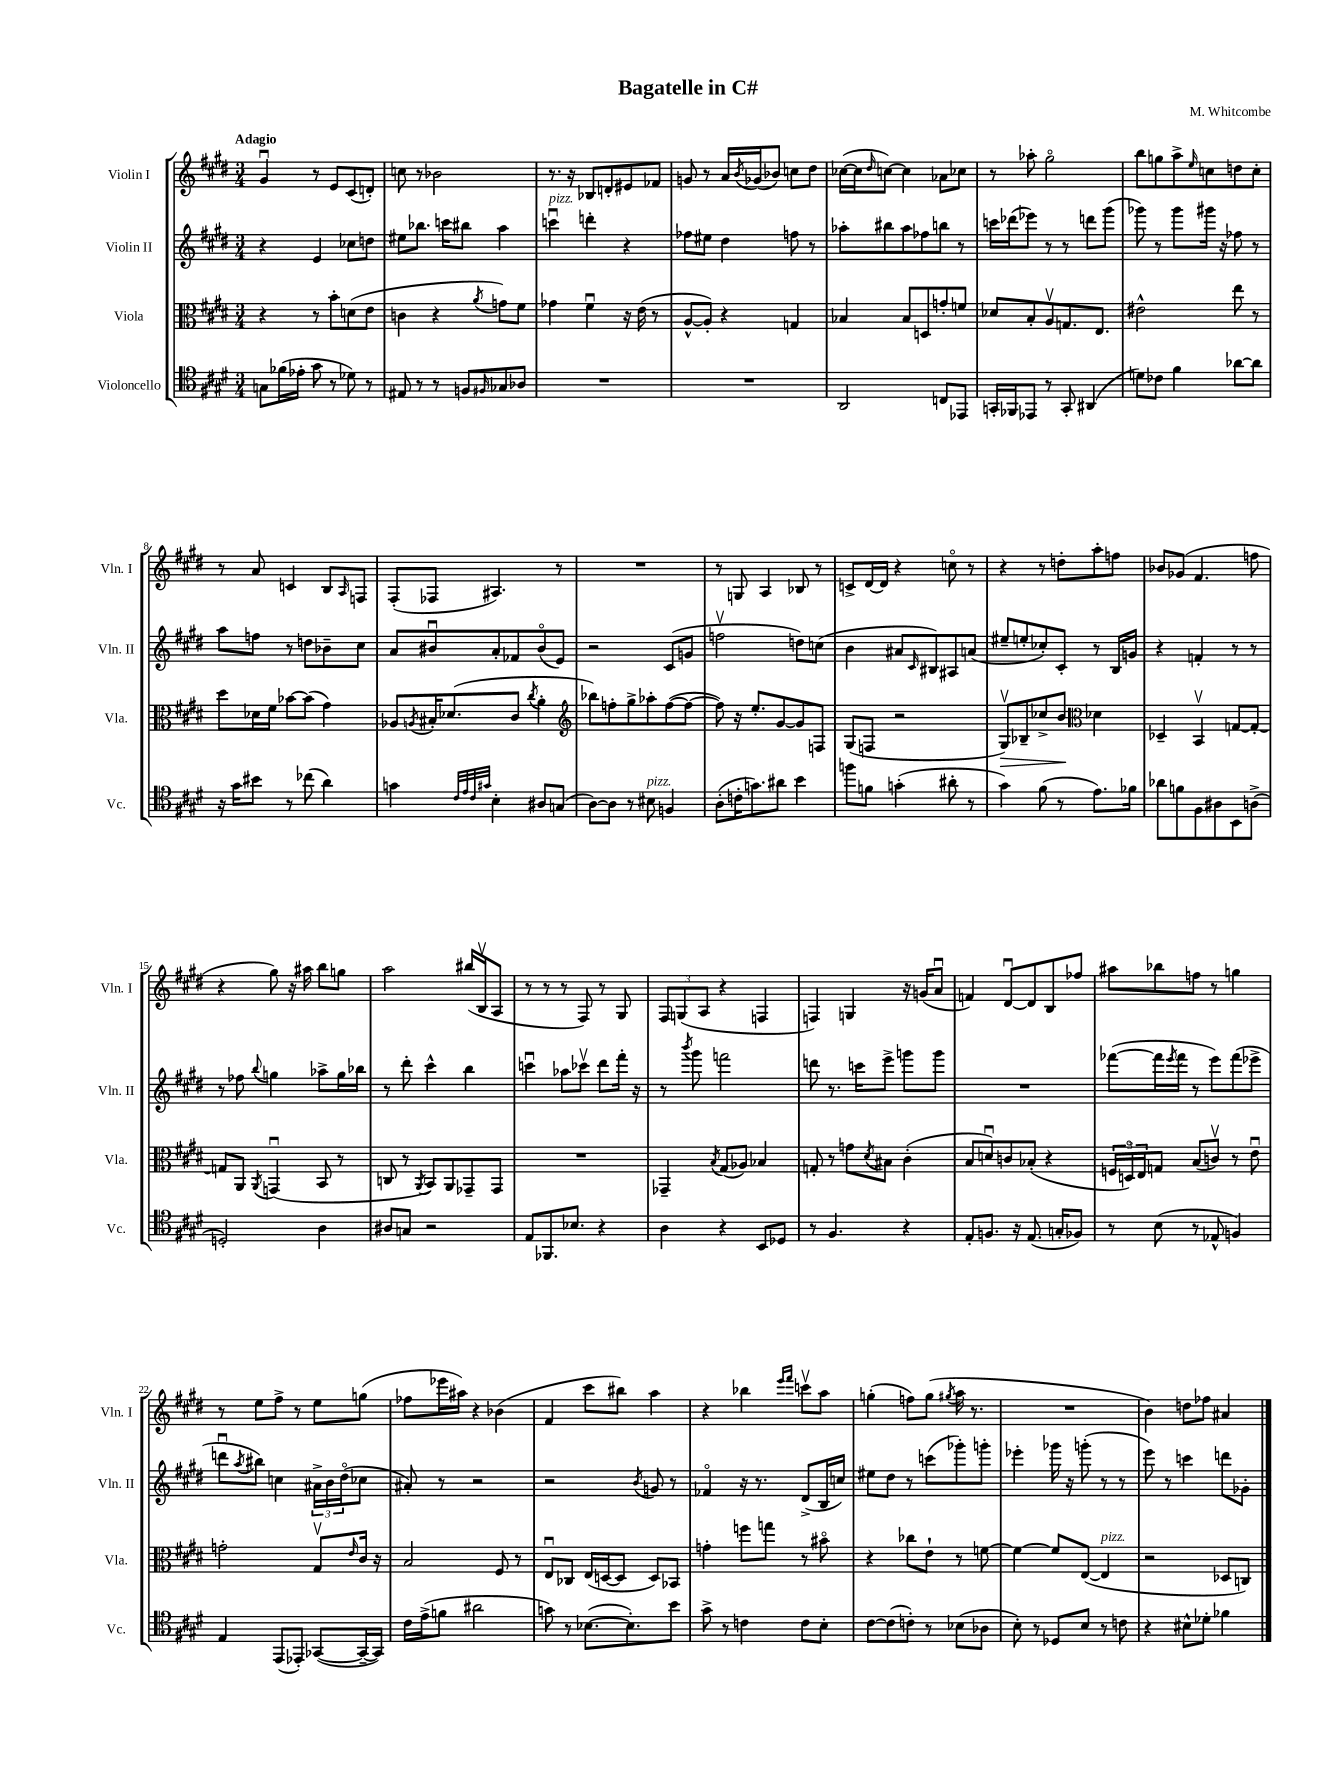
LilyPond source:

\header { title = "Bagatelle in C#" composer = "M. Whitcombe" }
<<
\new StaffGroup <<
\new Staff = "s0" \with { instrumentName = "Violin I" shortInstrumentName = "Vln. I" } {
    \clef treble \key e \major \numericTimeSignature \time 3/4 \tempo "Adagio"
    gis'4\downbow r8 e'8 cis'8( d'8-.) |
    c''8 r8 bes'2 |
    r8. r16 bes8 d'8-. eis'8 fes'8 |
    g'8 r8 a'16 \acciaccatura { b'8 } ges'16( bes'8) c''8 dis''8 |
    ces''16~( ces''16 \grace { dis''16 } c''8~) c''4 aes'8 ces''8 |
    r8 aes''8-. gis''2\flageolet |
    b''8 g''8 a''8-> \grace { e''16 } c''8 d''8 c''8-. |
    r8 a'8 c'4 b8 \grace { a16 } f8 |
    fis8-.( fes8 ais4.) r8 |
    R2. |
    r8 g8 a4 bes8 r8 |
    c'8-> dis'16~ dis'16 r4 c''8\flageolet r8 |
    r4 r8 d''8-. a''8-. f''8 |
    bes'8 ges'8( fis'4. f''8 |
    r4 gis''8) r16 ais''16 b''8 g''8 |
    a''2 bis''16( b16\upbow a8 |
    r8 r8 r8 fis8) r8 gis8 |
    \tuplet 3/2 { fis8 g8( a8 } r4 f4 |
    f4) g4 r16 g'16( a'8\downbow |
    f'4) dis'8~\downbow dis'8 b8 fes''8 |
    ais''8 bes''8 f''8 r8 g''4 |
    r8 e''8 fis''8-> r8 e''8 g''8( |
    fes''8 ees'''16 ais''16) r4 bes'4( |
    fis'4 cis'''8 bis''8) a''4 |
    r4 bes''4 \grace { e'''16 fis'''16 } c'''8\upbow a''8 |
    g''4-.( f''8) g''8( \acciaccatura { gis''8 } a''16 r8. |
    R2. |
    b'4) d''8 fes''8 ais'4 \bar "|." |
}
\new Staff = "s1" \with { instrumentName = "Violin II" shortInstrumentName = "Vln. II" } {
    \clef treble \key e \major \numericTimeSignature \time 3/4
    r4 e'4 ces''8 d''8 |
    eis''8 bes''8. c'''16 bis''8 a''4 |
    c'''4\downbow^\markup { \italic "pizz." } d'''4-. r4 |
    fes''8 eis''8 dis''4 f''8 r8 |
    aes''8-. bis''8 aes''8 fes''8 b''8 r8 |
    c'''16 des'''16( ees'''8) r8 r8 d'''8 gis'''8( |
    ges'''8) r8 ges'''8 gis'''16 r16 fes''8 r8 |
    a''8 f''8 r8 d''8 bes'8-- cis''8 |
    a'8 bis'8\downbow a'8-. fes'8 bis'8\flageolet( e'8) |
    r2 cis'8( g'8 |
    f''2\upbow d''8) c''8( |
    b'4 ais'8 \grace { cis'16 } bis8) ais8 a'8( |
    eis''8-- e''8-. ces''8-.) cis'8-. r8 b16 g'16 |
    r4 f'4-. r8 r8 |
    r8 fes''8 \appoggiatura { b''8 } g''4 aes''8-> g''16 bes''16 |
    r8 dis'''8-. cis'''4-^ b''4 |
    c'''4\downbow aes''8 ces'''8\upbow dis'''8 fis'''16-. r16 |
    r8 \acciaccatura { b'''8 } gis'''8 f'''2 |
    d'''8 r8. c'''16 e'''8-> g'''8 g'''8 |
    R2. |
    fes'''8~( fes'''16 \acciaccatura { e'''8 } fes'''16 r8 e'''8) fes'''8( ees'''8-> |
    d'''8\downbow \acciaccatura { a''8 } bis''8) c''4 \tuplet 3/2 { ais'16-> b'16 dis''16\flageolet( } ces''8 |
    ais'8-.) r8 r2 |
    r2 \acciaccatura { b'8 } g'8 r8 |
    fes'4\flageolet r16 r8. dis'8->( b16 c''16) |
    eis''8 dis''8 r8 c'''8( ges'''8-.) g'''8-. |
    ees'''4-. ges'''16 r16 g'''8-.( r8 r8 |
    e'''8) r8 c'''4 d'''8 ges'8-. \bar "|." |
}
\new Staff = "s2" \with { instrumentName = "Viola" shortInstrumentName = "Vla." } {
    \clef alto \key e \major \numericTimeSignature \time 3/4
    r4 r8 b'8-. d'8( e'8 |
    c'4 r4 \acciaccatura { a'8 } g'8) fis'8 |
    ges'4 fis'4\downbow r16 e'16( r8 |
    a8~-^ a8-.) r4 g4 |
    bes4 bes8 d8 g'8-. f'8 |
    des'8 b8-. a8\upbow g8. e8. |
    eis'2-^ e''8 r8 |
    dis''8 des'16 fis'16 bes'8~ bes'8( gis'4) |
    aes8 \acciaccatura { a8 } bis16-. des'8.( cis'8 \acciaccatura { cis''8 } a'4-. |
    \clef treble bes''8) f''8-. gis''8-> aes''8-. f''8~( f''8~ |
    f''8) r16 e''8.-. gis'8~ gis'8 f8 |
    gis8( f8 r2 |
    gis8\upbow\>) bes8-- ces''8-> b'8\! \clef alto des'4 |
    des4-- b,4\upbow g8~ g8~-. |
    g8 a,8 \acciaccatura { a,8 } g,4\downbow( b,8 r8 |
    c8 r8 \acciaccatura { a,8 } b,8) a,8 ges,8-- ges,8 |
    R2. |
    ges,4-- \acciaccatura { b8 } gis8( aes8) bes4 |
    g8-. r8 g'8 \acciaccatura { dis'8 } bis8 cis'4-.( |
    b8 d'8\downbow) c'8 bes8-.( r4 |
    \tuplet 3/2 { f16 d16\flageolet) e16 } g8 b8( c'8\upbow) r8 e'8\downbow |
    g'2-. gis8\upbow \grace { e'16 } cis'16 r16 |
    b2 fis8 r8 |
    e8\downbow ces8 e16( d16~ d8 d8) bes,8 |
    g'4-. f''8 g''8 r8 bis'8\flageolet |
    r4 ces''8 e'8-! r8 f'8~ |
    f'4~ f'8 e8~( e4^\markup { \italic "pizz." } |
    r2 des8 c8) \bar "|." |
}
\new Staff = "s3" \with { instrumentName = "Violoncello" shortInstrumentName = "Vc." } {
    \clef tenor \key e \major \numericTimeSignature \time 3/4
    g8 fes'16( ees'16-. gis'8 r8 des'8) r8 |
    eis8 r8 r8 f8 \grace { fis16 } ges8 aes8 |
    R2. |
    R2. |
    a,2 c8 ees,8 |
    g,16-. fes,16 ees,8 r8 g,8-. ais,4( |
    d'8) ces'8 fis'4 aes'8~ aes'8 |
    r16 gis'16 bis'8 r8 ces''8( a'4) |
    g'4 \grace { cis'32 e'32 cis'32 gis'32 } b4-. ais8 g8( |
    a8~) a8 r8 bis8^\markup { \italic "pizz." } f4 |
    a8-.( c'16-. g'8.) ais'8 b'4 |
    f''8 f'8 g'4-.( ais'8-. r8 |
    gis'4) fis'8( r8 e'8.) fes'16 |
    aes'8 f'8 fis8 ais8 b,8 a8->( |
    d2-.) a4 |
    ais8 g8 r2 |
    e8 fes,8. bes8. r4 |
    a4 r4 b,8 des8 |
    r8 fis4. r4 |
    e8-. f8. r16 e8.( g16-. fes8) |
    r8 b8( r8 ees8-^ f4) |
    e4 e,8( ees,8-.) ges,8~( ges,16~-- ges,16) |
    cis'16 e'16->( f'8 ais'2 |
    g'8) r8 bes8.~( bes8.-.) b'8 |
    gis'8-> r8 c'4 c'8 b8-. |
    cis'8~ cis'8( c'8-.) r8 bes8( aes8 |
    b8-.) r8 des8 b8 r8 c'8 |
    r4 bis8-^ des'8-. fes'4 \bar "|." |
}
>>
>>
